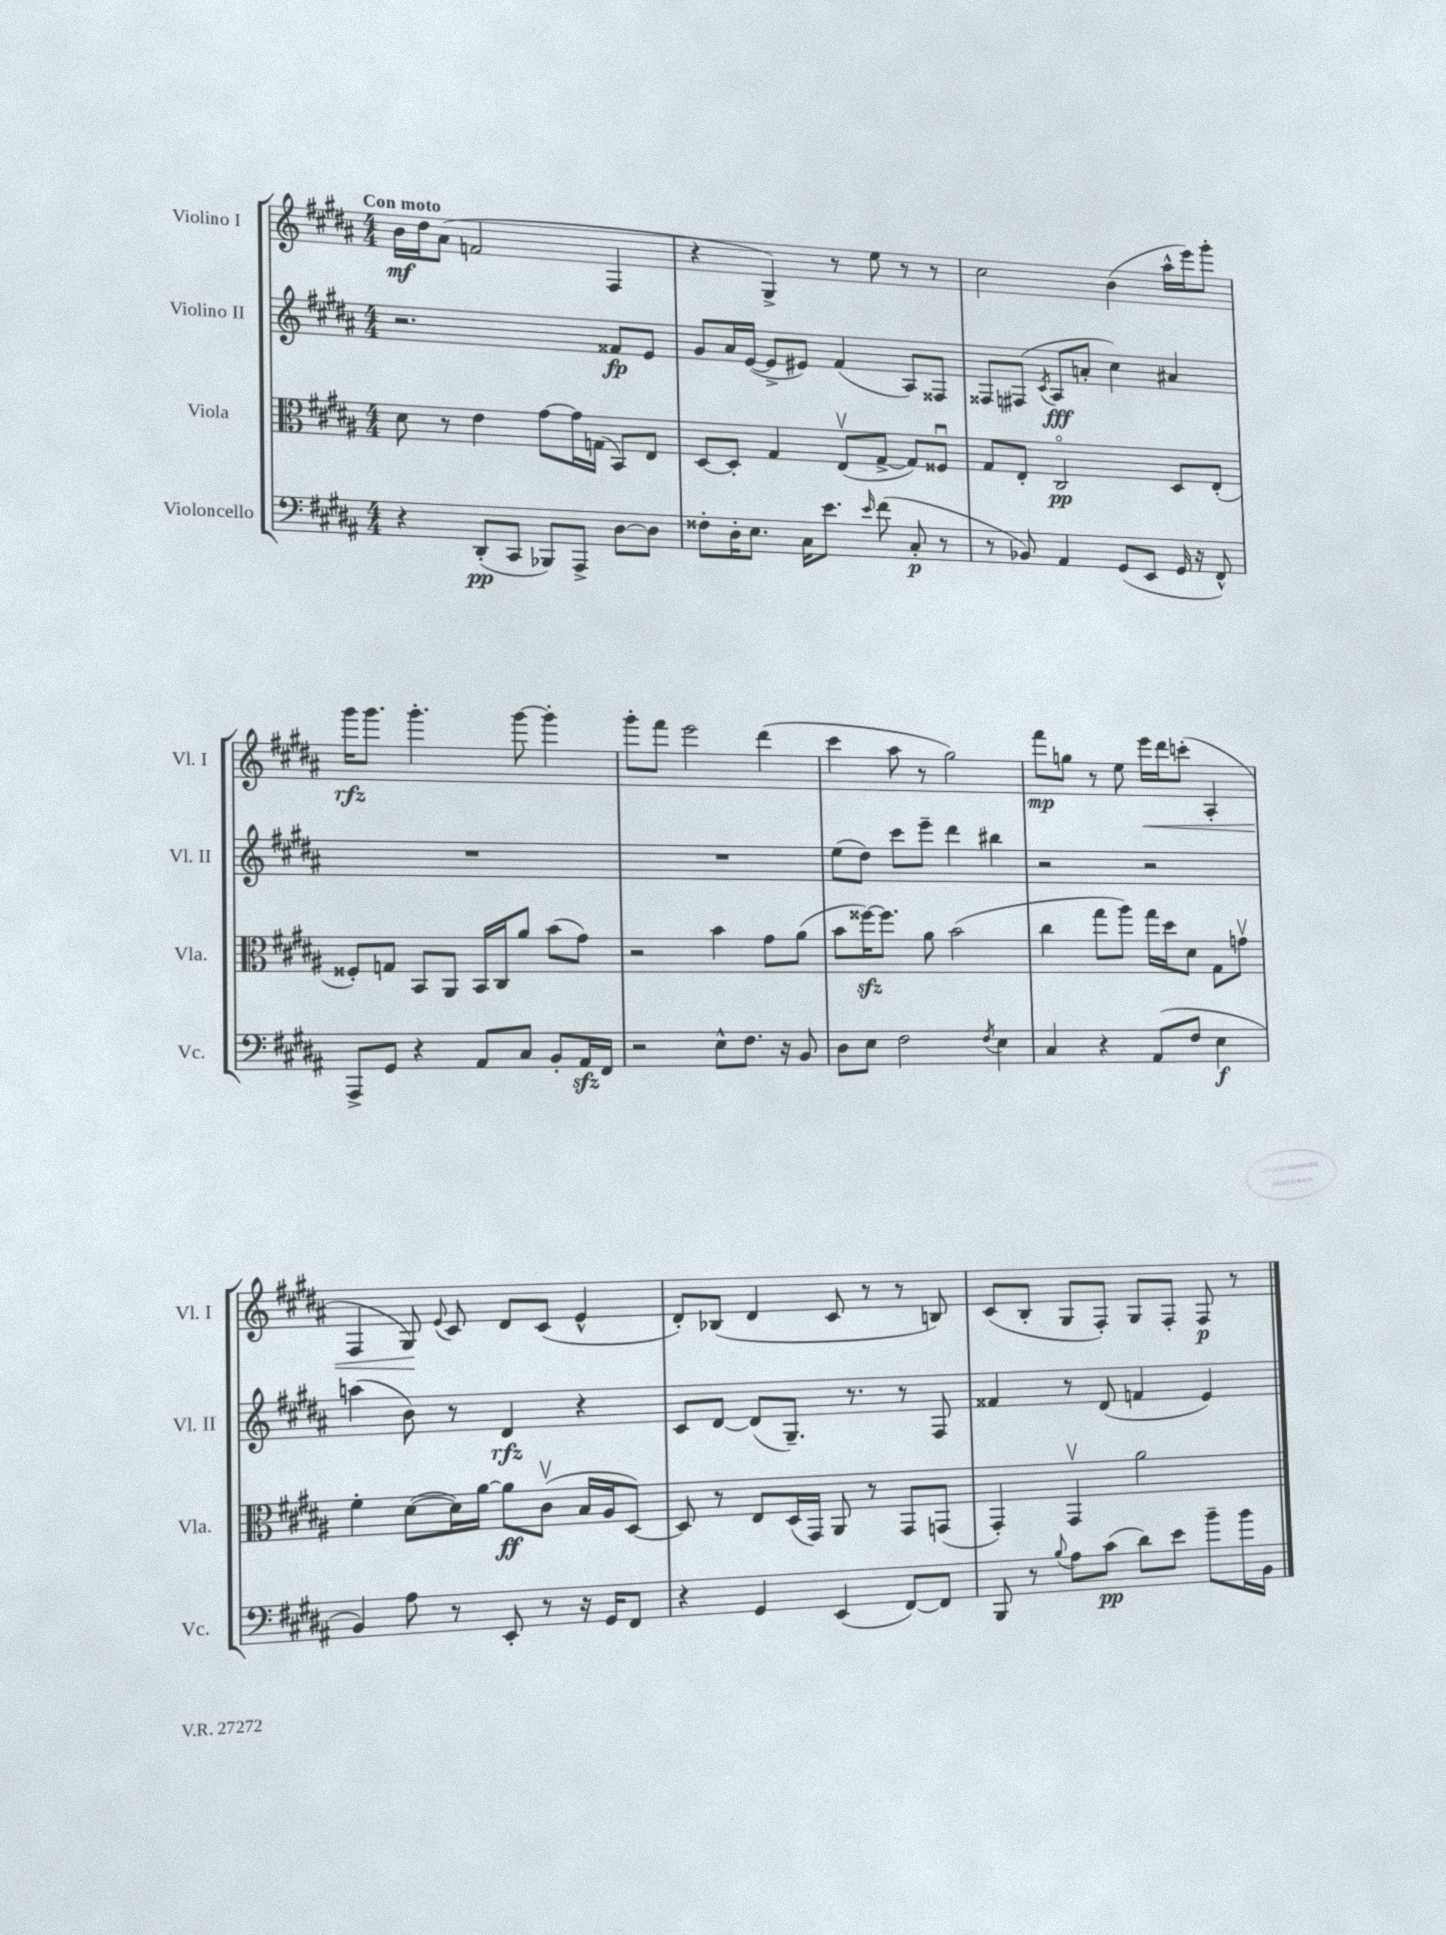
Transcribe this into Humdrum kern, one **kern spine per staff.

**kern	**kern	**kern	**kern
*staff4	*staff3	*staff2	*staff1
*clefF4	*clefC3	*clefG2	*clefG2
*k[f#c#g#d#a#]	*k[f#c#g#d#a#]	*k[f#c#g#d#a#]	*k[f#c#g#d#a#]
*M4/4	*M4/4	*M4/4	*M4/4
4r	8d#\	2.r	16b\LL
.	.	.	16dd#\J
.	8r	.	(8a#\J
(8DD#'/L	4e\	.	2f/
8CC#/J	.	.	.
8BBB-/L)	[8g#\L	.	.
8AAA#^/J	16g#\]L	.	.
.	(16G\JJ	.	.
[8D#\L	8BB/L)	8f##/L	4F#/
8D#\]J	8E/J	8e/J	.
=	=	=	=
8F##'\L	[8D#/L	8g#/L	4r
16D#'\K	8D#'/]J	16a#/L	.
8.E\J	.	([16e/JJ	.
.	4G#/	8e^/]L	4G#^/)
16C#\LK	.	8e#/J)	.
8.e\J	.	.	.
.	(8Ev/L	(4f#/	8r
16qqe/	.	.	.
(8f#\	[8G#^/J	.	8ee\
8C#'/	8G#/]L)	8A#/L)	8r
8r	8F##u/J	8F##/J	8r
=	=	=	=
8r	8G#/L	8F##/L	2cc#\
8BB-/)	8E'/J	(8F#/J	.
.	.	8qc#/	.
4AA#/	2C#o/	8A#/L	.
.	.	8a'/J	.
(8GG#/L	.	4cc#\)	(4b\
8EE/J	.	.	.
16GG#/	8D#/L	4a#/	16aa#^^\LL
16r	.	.	16eee\J)
8FF#^^/)	(8E'/J	.	8ggg#'\J
=	=	=	=
8AAA#^/L	8F##'/L)	1r	16ggg#\LK
.	.	.	8.ggg#\J
8GG#/J	8G/J	.	.
4r	8BB/L	.	4.ggg#'\
.	8AA#/J	.	.
8AA#/L	16BB/LL	.	.
.	16C#/J	.	.
8C#/J	8a#/J	.	[8ggg#\
8BB'/L	(8b\L	.	4ggg#'\]
16AA#/L	8g#\J)	.	.
16FF#/JJ	.	.	.
=	=	=	=
2r	2r	1r	8ggg#'\L
.	.	.	8fff#\J
.	.	.	2eee\
8E^^\L	4b\	.	.
8.F#\J	.	.	.
.	8g#\L	.	(4ddd#\
16r	.	.	.
8BB/	(8a#\J	.	.
=	=	=	=
8D#\L	8b\L	(8ee\L	4ccc#\
8E\J	[16ff##\K)	8dd#\J)	.
.	8.ff##\]J	.	.
2F#\	.	8ccc#\L	8aa#\
.	8a#\	8eee~\J	8r
.	(2b\	4ddd#\	2gg#\)
8qF#/	.	.	.
4E\	.	4bb#\	.
=	=	=	=
4C#/	4cc#\	2r	8fff#\L
.	.	.	8gg\J
4r	8gg#\L	.	8r
.	8aa#\J)	.	8ee\
(8AA#/L	16gg#\LL	2r	16eee\LL
.	16dd#\J	.	16ddd#\J
8F#/J	8d#\J	.	(8ccc'\J
4E\	8G#\L	.	4A#'/
.	8gv\J	.	.
=	=	=	=
4BB/)	4f#'\	(4aa\	4F#/
8A#\	([8d#\L	8b\)	8G#/)
.	.	.	8qqe/
8r	16d#\]L)	8r	8c#/
.	[16a#\JJ	.	.
8EE'/	8a#\]L	4d#/	8d#/L
8r	(8c#v\J	.	(8c#/J
16r	16B/LL	4r	4e^^/
16GG#/LK	16A#/J	.	.
8FF#/J	[8D#/J)	.	.
=	=	=	=
4r	8D#/]	8c#/L	8d#'/L)
.	8r	[8d#/J	(8B-/J
4GG#/	8E/L	(8d#/]L	4d#/
.	(16D#/L	8.G#~/J)	.
.	16GG#/JJ)	.	.
(4EE/	8AA#/	.	8c#/
.	.	8.r	.
.	8r	.	8r
[8FF#/L)	8GG#/L	8r	8r
8FF#/]J	(8GG/J	8F#/	8B/)
=	=	=	=
8BBB/	4GG#'/)	4f##/	(8c#/L
8r	.	.	8B'/J
8qqB/	.	.	.
8A#\L	4GG#v/	8r	8G#/L
(8c#\J	.	(8d#/	8F#'/J)
8d#\L)	2a#\	4f/	8G#/L
8e\J	.	.	8F#'/J
8b~\L	.	4e/)	8F#/
16b\L	.	.	8r
16BB\JJ	.	.	.
==	==	==	==
*-	*-	*-	*-
